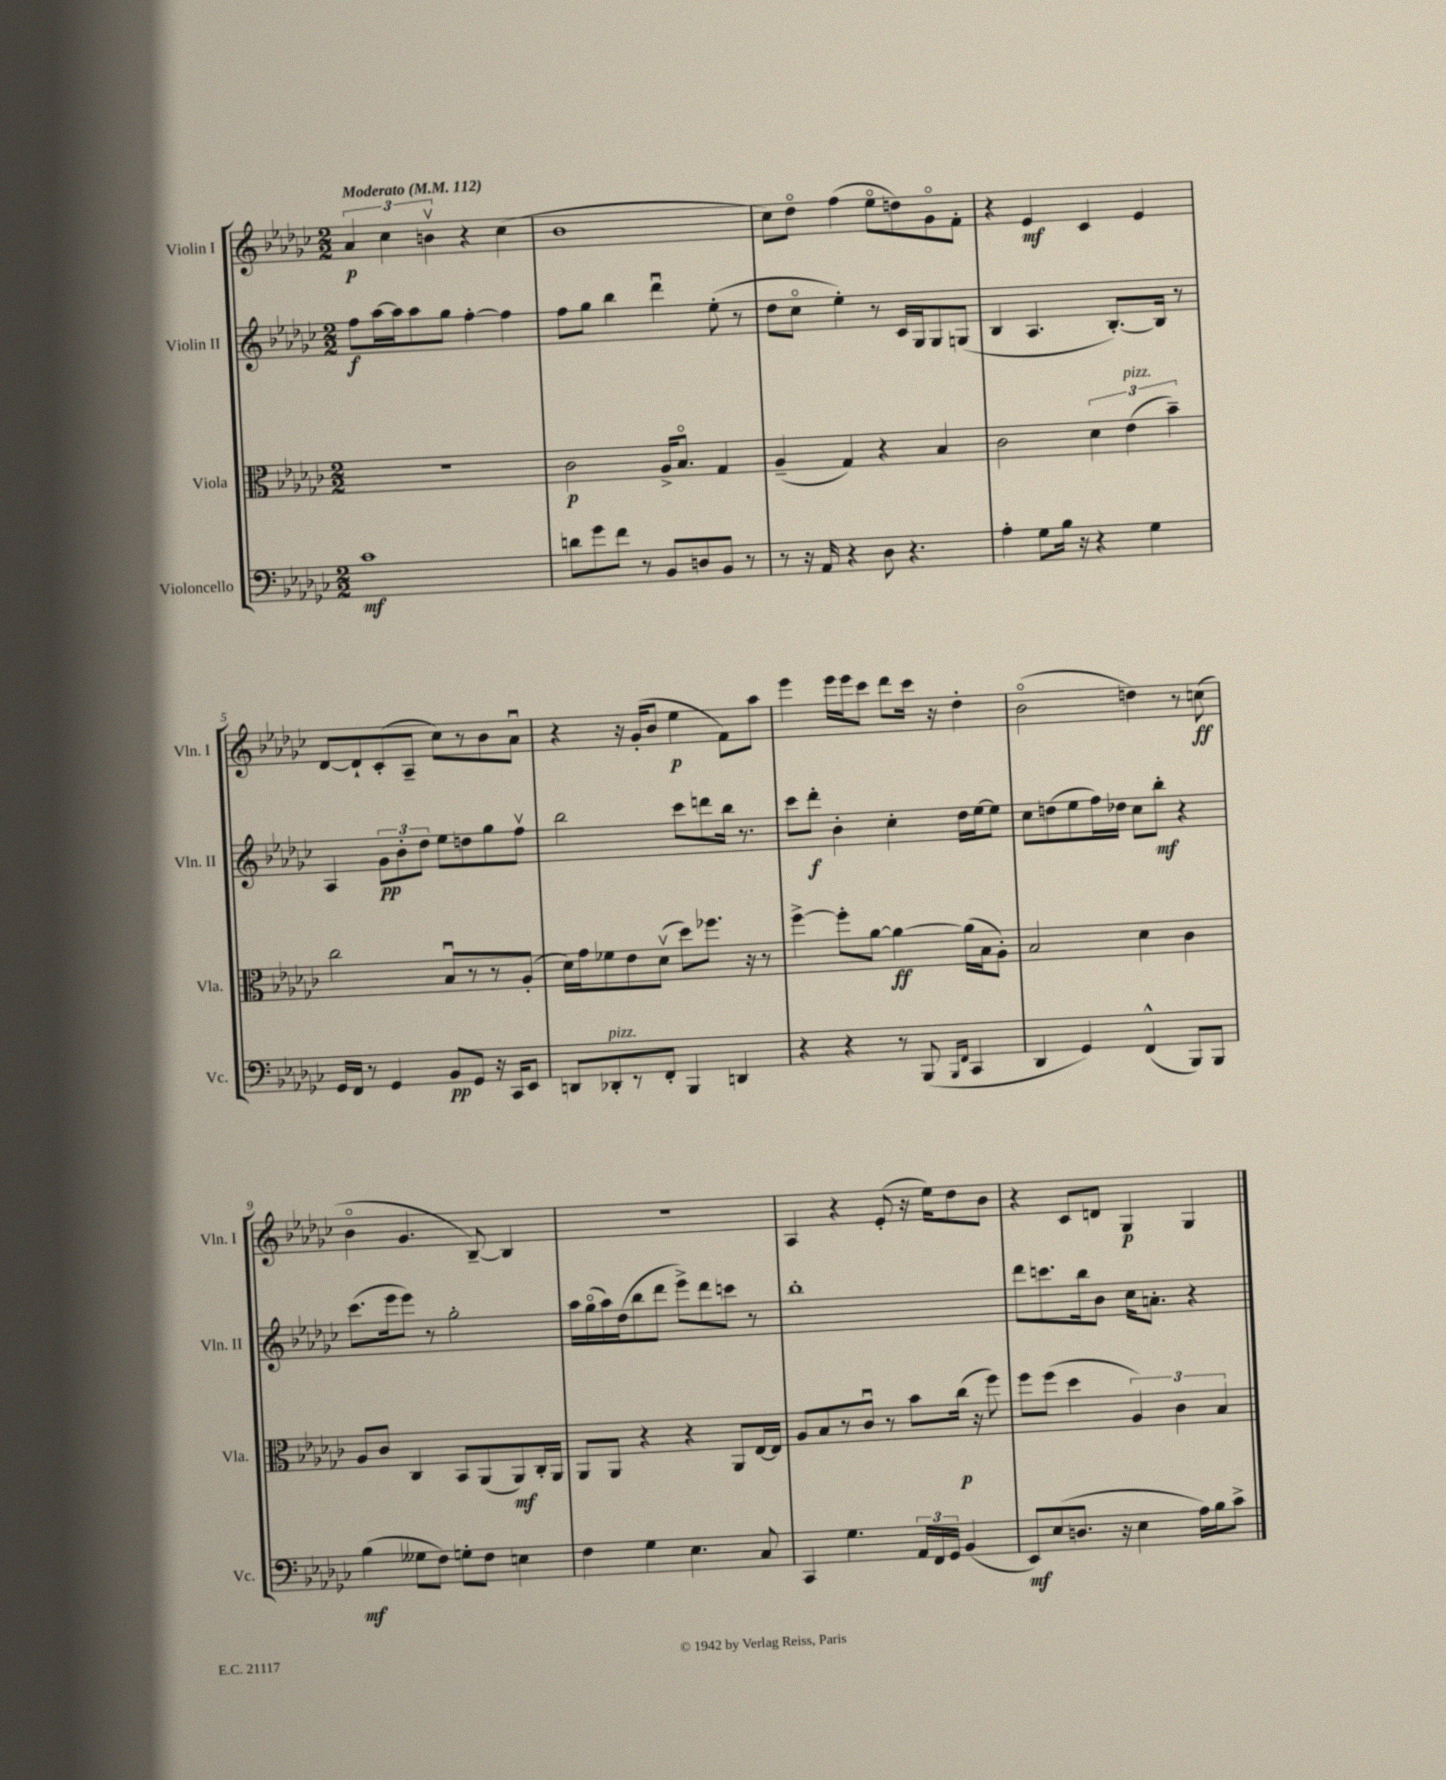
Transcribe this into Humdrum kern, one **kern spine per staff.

**kern	**kern	**kern	**kern
*staff4	*staff3	*staff2	*staff1
*clefF4	*clefC3	*clefG2	*clefG2
*k[b-e-a-d-g-c-]	*k[b-e-a-d-g-c-]	*k[b-e-a-d-g-c-]	*k[b-e-a-d-g-c-]
*M2/2	*M2/2	*M2/2	*M2/2
*MM112	*MM112	*MM112	*MM112
1c-	1r	8ff\L	6a-/
.	.	[16aa-\L	.
.	.	.	6cc-\
.	.	16aa-\]J	.
.	.	8aa-\	.
.	.	.	6bv\
.	.	8gg-\J	.
.	.	[4ff'\	4r
.	.	4ff\]	(4cc-\
=	=	=	=
8d\L	2c-\	8ff\L	1b-
8g-\	.	8gg-\J	.
8f\J	.	4bb-\	.
8r	.	.	.
8BB-/L	16A-^/LK	4ddd-u\	.
.	8.B-o/J	.	.
8D/	.	.	.
8BB-/J	4G-/	(8ee-'\	.
8r	.	8r	.
=	=	=	=
8r	(4A-~/	8dd-\L	8cc-\L)
16r	.	8cc-o\J	8dd-o\J
16AA-/	.	.	.
4r	4G-/)	4ee-'\)	(4ff\
8D-\	4r	8r	8ee-o\L
4.r	.	16c-/LL	8dd\)
.	.	16G-/J	.
.	4B-/	8G-/	8g-o\
.	.	(8G/J	8f'\J
=	=	=	=
4A-'\	2c-\	4B-/	4r
8G-\L	.	4.A-/	4e-/
16B-\Jk	.	.	.
16r	.	.	.
4r	6d-\	.	4c-/
.	.	[8.B-'/L)	.
.	(6e-\	.	.
4G-\	.	.	4e-/
.	.	16B-/]Jk	.
.	6b-~\)	.	.
.	.	8r	.
=	=	=	=
16GG-/LL	2cc-\	4A-/	[8d-/L
16FF/JJ	.	.	.
8r	.	.	8d-`/]
4GG-/	.	12g-\L	(8c-'/
.	.	12b-'\	.
.	.	.	8A-~/J
.	.	12dd-\J	.
8BB-/L	8B-u/L	8ee-\L	8cc-\L)
8GG-/J	8r	8dd\	8r
16r	8r	8gg-\	8b-\
16CC-/LK	.	.	.
8EE-/J	(8A-'/J	8ffv\J	8a-u\J
=	=	=	=
8DD/L	16d-\LL)	2bb-\	4r
.	16g-\J	.	.
8DD-'/	8f-\	.	.
8r	8e-\	.	16r
.	.	.	(16g-'/LK
8FF'/J	(8d-v\J	.	8b-/J
4BBB-/	8dd-\L)	8ccc-\L	4ee-\
.	8.ff-\J	8ddd\	.
4DD/	.	16bb-\Jk	8f\L)
.	16r	8.r	.
.	8r	.	8aa-\J
=	=	=	=
4r	[4ff^\	8ccc-\L	4eee-\
.	.	8ddd-'\J	.
4r	8ff'\]L	4b-'\	16eee-\LL
.	.	.	16eee-\J
.	[8a-\J	.	8ccc-\J
8r	4a-\_	4cc-'\	8ddd-\L
(8BBB-/	.	.	16ccc-\Jk
.	.	.	16r
16qqBBB-/LL	.	.	.
16qqFF/JJ	.	.	.
4CC-/	(16a-\]LL	16dd-\LL	4dd-'\
.	16B-\J	[16ee-\J	.
.	8A-'\J)	8ee-\]J	.
=	=	=	=
4DD-/	2B-/	8cc-\L	(2b-o\
.	.	(8dd\	.
4GG-/)	.	8ee-\	.
.	.	16ff\L)	.
.	.	16dd-\JJ	.
(4FF^^/	4d-\	8cc-\L	4dd\)
.	.	8bb-'\J	.
8BBB-/L)	4c-\	4r	8r
8BBB-/J	.	.	(8cc\
=	=	=	=
(4B-\	8A-/L	(8.ccc-\L	4b-o\
.	8c-/J	.	.
.	.	16eee-\k	.
8G--\L	4C-/	8eee-\J)	4.g-/
8F\J)	.	8r	.
8G'\L	8BB-/L	2gg-'\	.
8F\J	(8AA-/	.	[8B-~/)
4E\	8AA-/)	.	4B-/]
.	16C-'/L	.	.
.	16AA-/JJ	.	.
=	=	=	=
4F\	8AA-/L	16aa-\LL	1r
.	.	(16gg-o\	.
.	8AA-/J	16aa-\)	.
.	.	(16dd-\J	.
4G-\	4r	8bb-\	.
.	.	8ddd-\J	.
4.E-\	4r	8eee-^\L)	.
.	.	8ddd-\	.
.	8AA-/L	8ccc\J	.
8C-/	[16E-/L	8r	.
.	16E-/]JJ	.	.
=	=	=	=
4CC-/	8A-/L	1bb-'	4A-/
.	8B-/	.	.
4.G-\	8r	.	4r
.	8c-u/J	.	.
.	8r	.	(8e-'/
24AA-/LL	8b-\L	.	16r
24FF/	.	.	.
.	.	.	16ee-\LK)
24GG-/JJ	.	.	.
(4BB-/	(16cc-\Jk	.	8dd-\
.	16r	.	.
.	8ff\)	.	8b-\J
=	=	=	=
8EE-/L)	8ff\L	8ddd-\L	4r
(8E-/	(8ff\J	8.ccc\	.
8.D/J	4dd-\	.	8c-/L
.	.	16bb-\k	.
.	.	8b-\J	8d/J
16r	.	.	.
4E-\	6A-/)	16cc-\LK	4G-/
.	.	8.a'\J	.
.	6c-\	.	.
16A-\LL)	.	4r	4G-/
16B-\J	.	.	.
.	6B-/	.	.
8c-^\J	.	.	.
==	==	==	==
*-	*-	*-	*-
